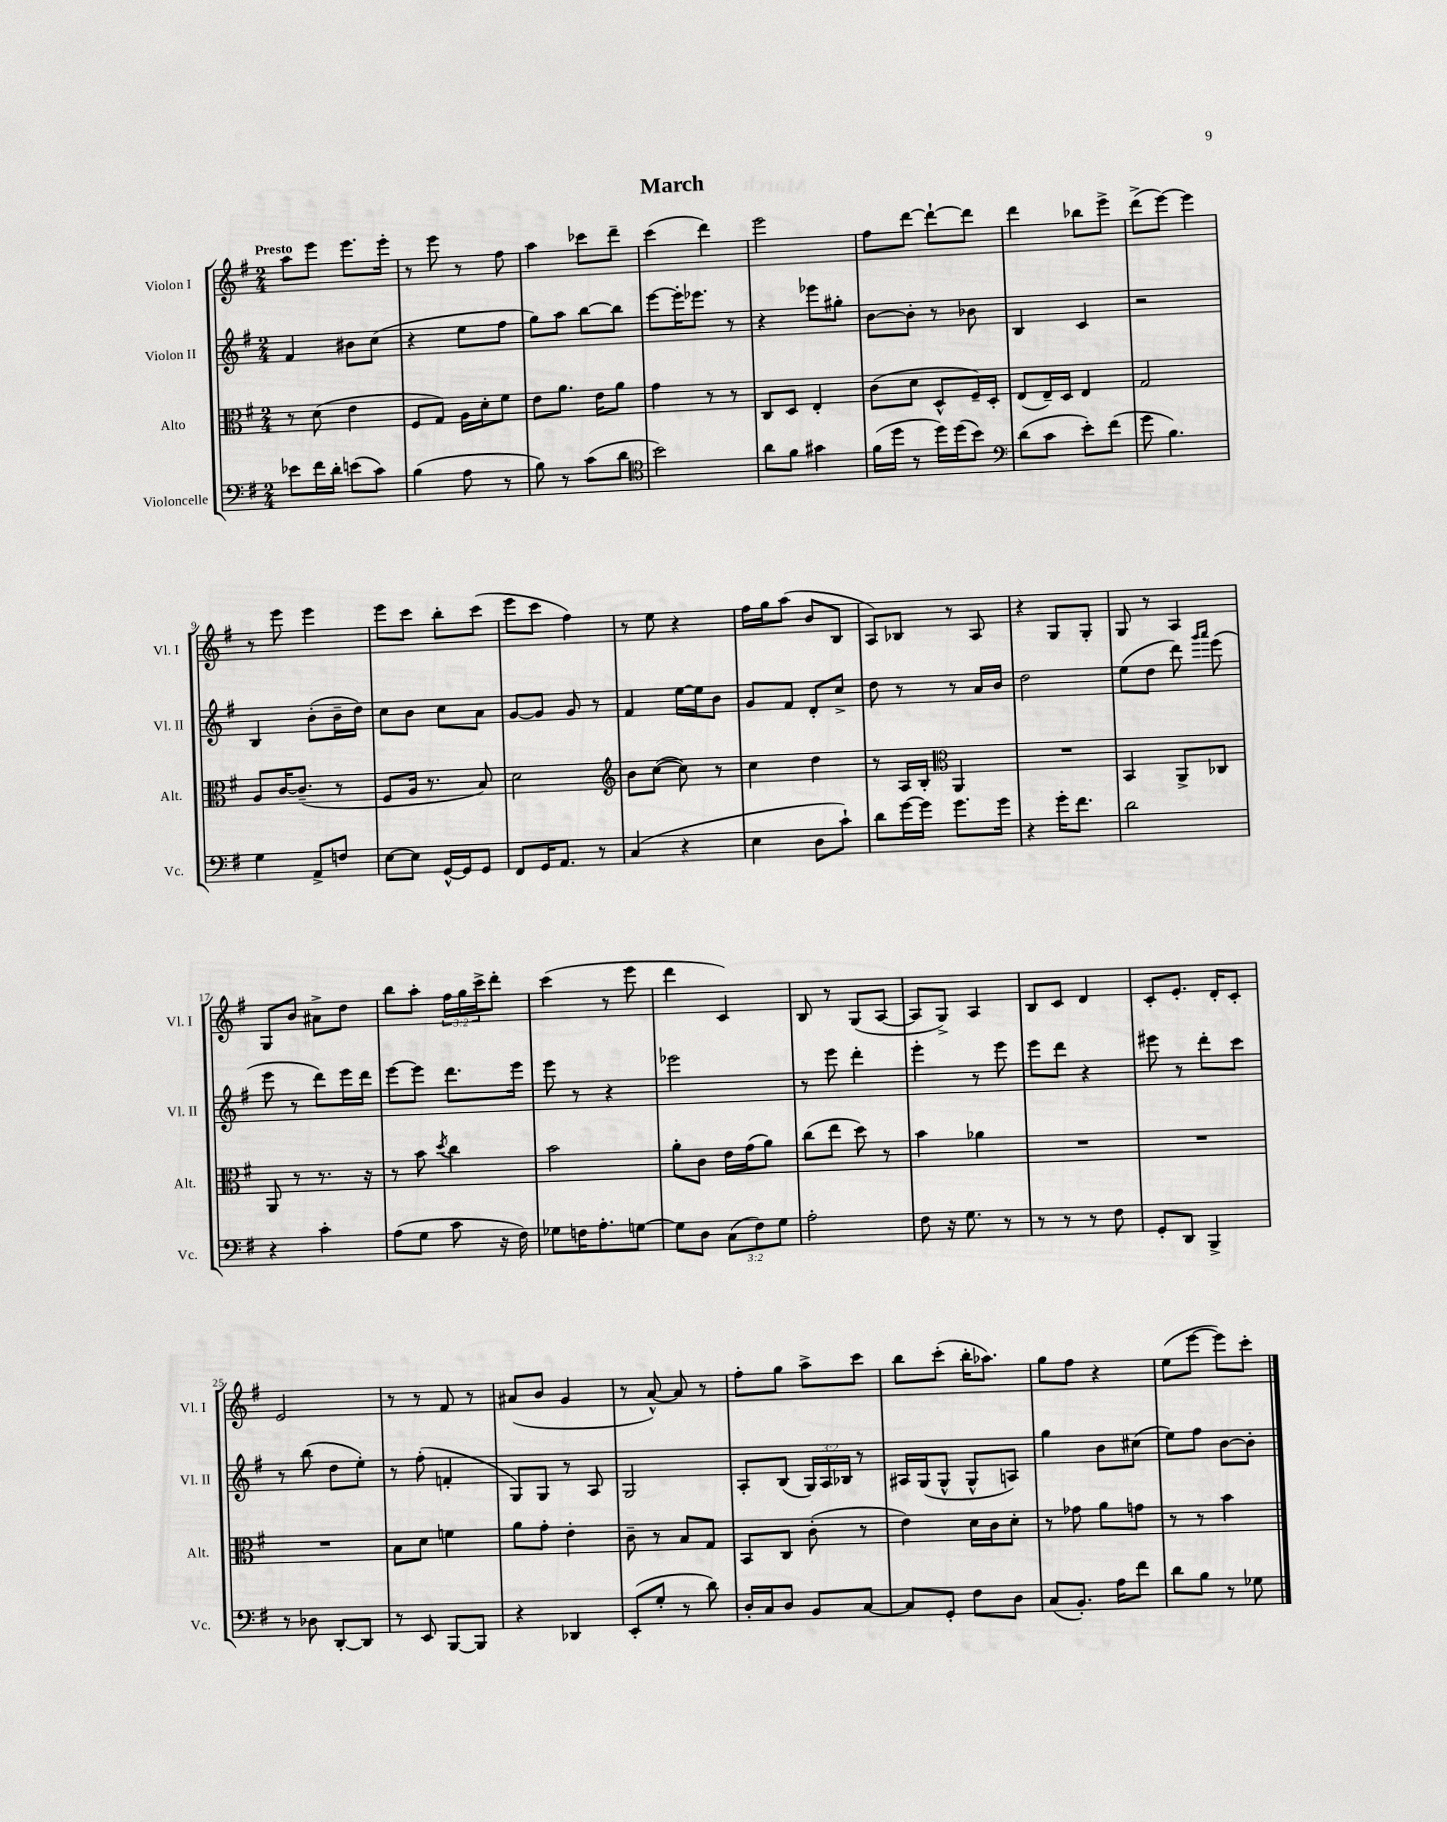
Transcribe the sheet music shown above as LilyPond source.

\header { title = "March" }
<<
\new StaffGroup <<
\new Staff = "s0" \with { instrumentName = "Violon I" shortInstrumentName = "Vl. I" } {
    \clef treble \key g \major \numericTimeSignature \time 2/4 \override Staff.TupletNumber.text = #tuplet-number::calc-fraction-text \tempo "Presto"
    a''8 e'''8 e'''8. e'''16-. |
    r8 e'''8 r8 fis''8 |
    a''4 ces'''8 d'''8-- |
    c'''4( d'''4) |
    e'''2 |
    fis''8 d'''8~ d'''8~-! d'''8 |
    d'''4 bes''8 e'''8-> |
    d'''8->( e'''8~) e'''4 |
    r8 e'''8 e'''4 |
    e'''8 c'''8 b''8-. c'''8( |
    e'''8 c'''8 fis''4) |
    r8 e''8 r4 |
    fis''16 g''16 a''8( b'8 b8 |
    a8) bes8 r8 a8 |
    r4 g8 g8-. |
    g8 r8 a4 |
    g8 b'8 ais'8-> d''8 |
    b''8 a''8-. \tuplet 3/2 { fis''16 g''16 c'''16-> } d'''8-. |
    c'''4( r8 e'''8 |
    d'''4 c'4) |
    b8 r8 g8( a8~ |
    a8 g8->) a4 |
    b8 c'8 d'4 |
    c'8-. e'8.-. d'16-. c'8-. |
    e'2 |
    r8 r8 fis'8 r8 |
    ais'8( b'8 g'4 |
    r8 a'8~-^) a'8 r8 |
    fis''8-. g''8 a''8-> c'''8 |
    b''8 c'''8-.( b''16-. aes''8.) |
    g''8 fis''8 r4 |
    e''8( e'''8~ e'''8) c'''8-. \bar "|." |
}
\new Staff = "s1" \with { instrumentName = "Violon II" shortInstrumentName = "Vl. II" } {
    \clef treble \key g \major \numericTimeSignature \time 2/4 \override Staff.TupletNumber.text = #tuplet-number::calc-fraction-text
    fis'4 bis'8 c''8( |
    r4 e''8 fis''8 |
    g''8) a''8 b''8~ b''8 |
    e'''8~ e'''16-. ees'''8. r8 |
    r4 ees'''8 gis''8-. |
    b'8~ b'8-. r8 bes'8 |
    b4 c'4 |
    r2 |
    b4 b'8-.( b'16-- d''16) |
    c''8 b'8 c''8 a'8 |
    g'8~ g'8 g'8 r8 |
    fis'4 e''16~ e''16 b'8 |
    g'8 fis'8 d'8-. c''8-> |
    d''8 r8 r8 a'16 b'16 |
    d''2 |
    e''8( d''8 d'''8) \grace { g'''16 a'''16 } e'''8( |
    e'''8 r8 d'''8) e'''16 d'''16 |
    e'''8~ e'''8 d'''8. e'''16 |
    e'''8 r8 r4 |
    ees'''2 |
    r8 e'''8 d'''4-. |
    e'''4-. r8 e'''8 |
    e'''8 d'''8 r4 |
    eis'''8 r8 d'''8-. c'''8 |
    r8 b''8( d''8 e''8-.) |
    r8 fis''8-.( f'4-. |
    g8) g8 r8 a8 |
    g2 |
    a8-. b8( \tuplet 3/2 { g16) a16 bes16 } r8 |
    ais16 g16( g8-^ g8-^ a8) |
    g''4 b'8 cis''8( |
    e''8) fis''8 b'8~ b'8-. \bar "|." |
}
\new Staff = "s2" \with { instrumentName = "Alto" shortInstrumentName = "Alt." } {
    \clef alto \key g \major \numericTimeSignature \time 2/4
    r8 d'8( e'4 |
    fis8 g8) a16 d'16-. fis'8 |
    e'8 a'8. e'16 a'8 |
    g'4 r8 r8 |
    c8 d8 e4-. |
    c'8( d'8 d8-^ fis16--) d16-. |
    e8( e16--) d16 e4 |
    g2 |
    a8 c'16~ c'8.--( r8 |
    fis8 a16 r8. b8) |
    d'2 |
    \clef treble b'8 c''8~( c''8) r8 |
    c''4 d''4 |
    r8 a16 b16-. \clef alto a,4 |
    R2 |
    b,4 a,8-> ces8 |
    a,8 r8 r8. r16 |
    r8 b'8 \acciaccatura { d''8 } c''4 |
    b'2 |
    a'8-. c'8 e'16 g'16( a'8) |
    c''8( e''8 d''8) r8 |
    b'4 aes'4 |
    R2 |
    R2 |
    R2 |
    b8 d'8 f'4 |
    a'8 g'8-. e'4-. |
    c'8-- r8 b8 g8 |
    b,8 c8 c'8-.( r8 |
    e'4) d'16 c'16 d'8-. |
    r8 ges'8 a'8 g'8 |
    r8 r8 b'4 \bar "|." |
}
\new Staff = "s3" \with { instrumentName = "Violoncelle" shortInstrumentName = "Vc." } {
    \clef bass \key g \major \numericTimeSignature \time 2/4 \override Staff.TupletNumber.text = #tuplet-number::calc-fraction-text
    ees'8 fis'16 d'16-. e'8( c'8) |
    b4( a8 r8 |
    b8) r8 c'8( d'8 |
    \clef tenor b'2) |
    a'8 fis'8 gis'4 |
    fis'16( d''16 r8 d''16) d''16( b'8) |
    \clef bass d'8( c'8 e'8-.) fis'8( |
    g'8 b4.) |
    g4 a,8-> f8 |
    e8~ e8 g,16~-^ g,16 g,8 |
    fis,8 g,16 a,8. r8 |
    c4( r4 |
    e4 d8 c'8-!) |
    d'8 g'16~ g'16 g'8. g'16 |
    r4 g'16-. fis'8. |
    d'2 |
    r4 c'4-. |
    a8( g8 c'8 r16 fis16) |
    ges8 f16 a8.-. g8~ |
    g8 d8 \tuplet 3/2 { c8( fis8) g8 } |
    a2-. |
    fis8 r16 g8. r8 |
    r8 r8 r8 fis8 |
    g,8-. d,8 b,,4-> |
    r8 des8 d,8~-. d,8 |
    r8 e,8 b,,8~ b,,8 |
    r4 des,4 |
    e,8-.( g8-. r8 d'8) |
    d16-. c16 d8 b,8 c8~ |
    c8 g,8-. fis8 d8 |
    c8( b,8.-.) a16 fis'8 |
    d'8 b8 r8 ges8 \bar "|." |
}
>>
>>
